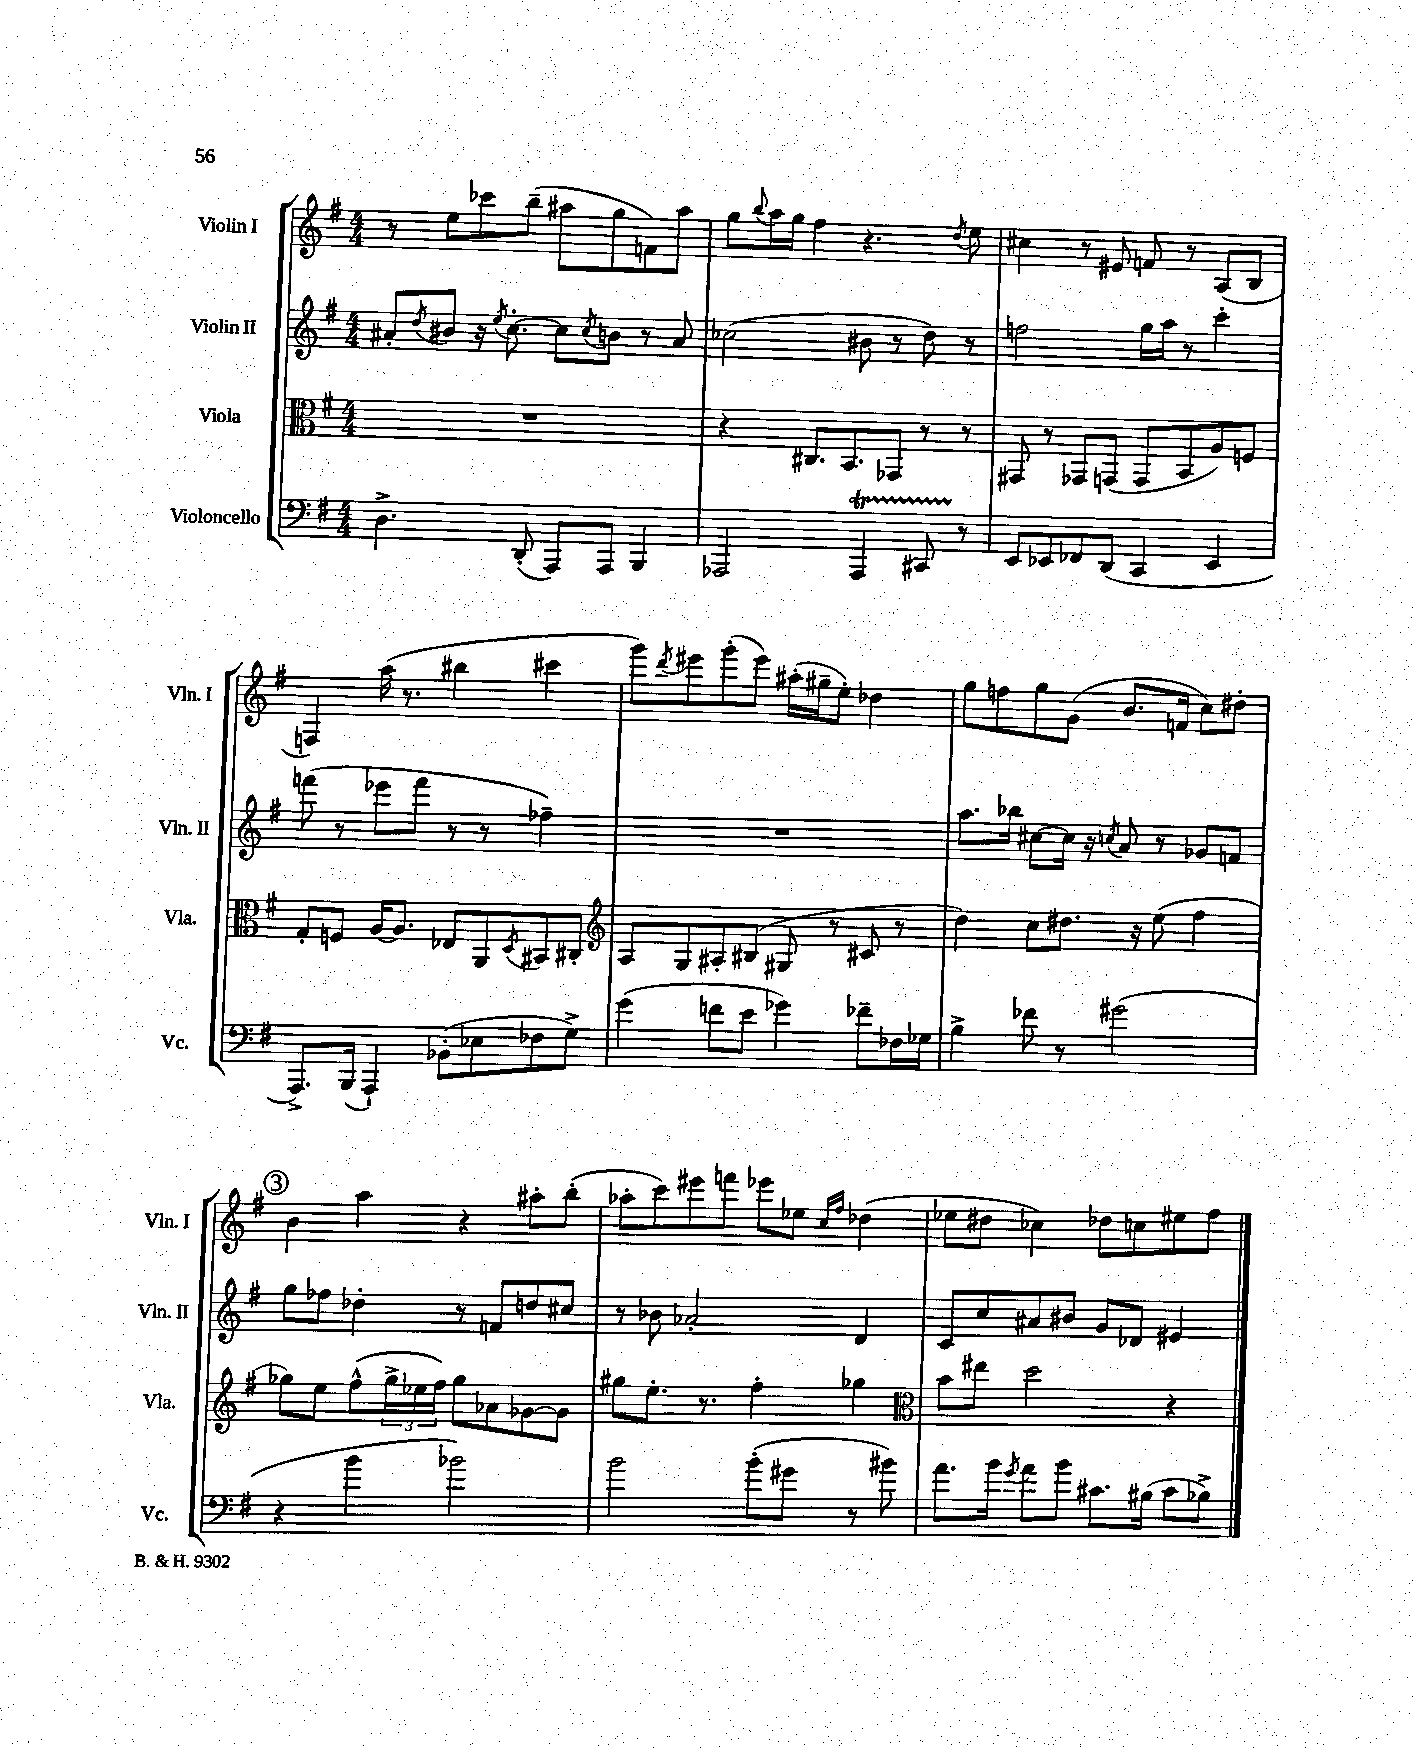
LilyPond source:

<<
\new StaffGroup <<
\new Staff = "s0" \with { instrumentName = "Violin I" shortInstrumentName = "Vln. I" } {
    \clef treble \key g \major \numericTimeSignature \time 4/4
    r8 e''8 ces'''8 b''8--( ais''8 g''8 f'8) ais''8 |
    g''8 \appoggiatura { b''8 } a''16 g''16 fis''4 r4. \acciaccatura { d''8 } e''8 |
    cis''4 r8 eis'8 f'8 r8 a8( b8 |
    f4) a''16( r8. bis''4 cis'''4 |
    g'''8) \acciaccatura { d'''8 } eis'''8 g'''8-.( eis'''8) ais''16-.( gis''16-- e''8-.) des''4 |
    g''8 f''8 g''8 g'8( b'8. f'16 c''8) dis''8-. |
    \mark \markup { \circle "3" } b'4 a''4 r4 ais''8-. b''8-.( |
    aes''8-. c'''8) eis'''8 f'''8 ees'''8 ees''8 \grace { c''16 fis''16 } des''4( |
    ees''8 dis''8 ces''4) des''8 c''8 eis''8 fis''8 \bar "|." |
}
\new Staff = "s1" \with { instrumentName = "Violin II" shortInstrumentName = "Vln. II" } {
    \clef treble \key g \major \numericTimeSignature \time 4/4
    ais'8-. \acciaccatura { d''8 } bis'8 r16 \acciaccatura { e''8 } c''8.~-. c''8 \acciaccatura { c''8 } b'8 r8 ais'8 |
    ces''2( bis'8 r8 d''8) r8 |
    f''2 g''16 a''16 r8 c'''4-. |
    f'''8( r8 ees'''8 f'''8 r8 r8 fes''4--) |
    R1 |
    a''8. bes''16 cis''8~ cis''16 r16 \acciaccatura { c''8 } a'8 r8 ges'8 f'8 |
    \mark \markup { \circle "3" } g''8 fes''8 des''4-. r8 f'8 d''8 cis''8 |
    r8 bes'8 aes'2-. d'4 |
    c'8 c''8 ais'8 bis'8 g'8 des'8 eis'4 \bar "|." |
}
\new Staff = "s2" \with { instrumentName = "Viola" shortInstrumentName = "Vla." } {
    \clef alto \key g \major \numericTimeSignature \time 4/4
    R1 |
    r4 cis8. b,8. ges,8 r8 r8 |
    gis,8 r8 ges,8 g,8( g,8 b,8 a8) f8 |
    g8-. f8 a16~ a8. ees8 a,8 \acciaccatura { d8 } bis,8 cis8-. |
    \clef treble a8 g8 ais8-. bis8( gis8 r8 cis'8 r8 |
    d''4) c''8 dis''8. r16 e''8( fis''4 |
    \mark \markup { \circle "3" } ges''8) e''8 fis''8-^( \tuplet 3/2 { ges''16-> ees''16 fis''16) } ges''8 aes'8 ges'8~ ges'8 |
    gis''8 e''8.-. r8. fis''4-. ges''4 |
    \clef alto b'8 eis''8 d''2 r4 \bar "|." |
}
\new Staff = "s3" \with { instrumentName = "Violoncello" shortInstrumentName = "Vc." } {
    \clef bass \key g \major \numericTimeSignature \time 4/4
    d4.-> d,8-.( a,,8) a,,8 b,,4 |
    aes,,2 aes,,4\startTrillSpan cis,8 r8\stopTrillSpan |
    e,8 ees,8 fes,8 d,8( c,4 ees,4 |
    a,,8.->) b,,16( a,,4-!) bes,8-.( ees8 fes8 g8->) |
    g'4( f'8 e'8 ges'4) fes'8-- fes16 ges16 |
    b4-> fes'8 r8 gis'2( |
    \mark \markup { \circle "3" } r4 b'4 bes'2) |
    b'2 b'8-.( gis'8 r8 bis'8) |
    a'8. b'16 \acciaccatura { g'8 } a'8 b'8 cis'8. bis16( cis'8 bes8->) \bar "|." |
}
>>
>>
\layout { \context { \Score \remove "Bar_number_engraver" } }
